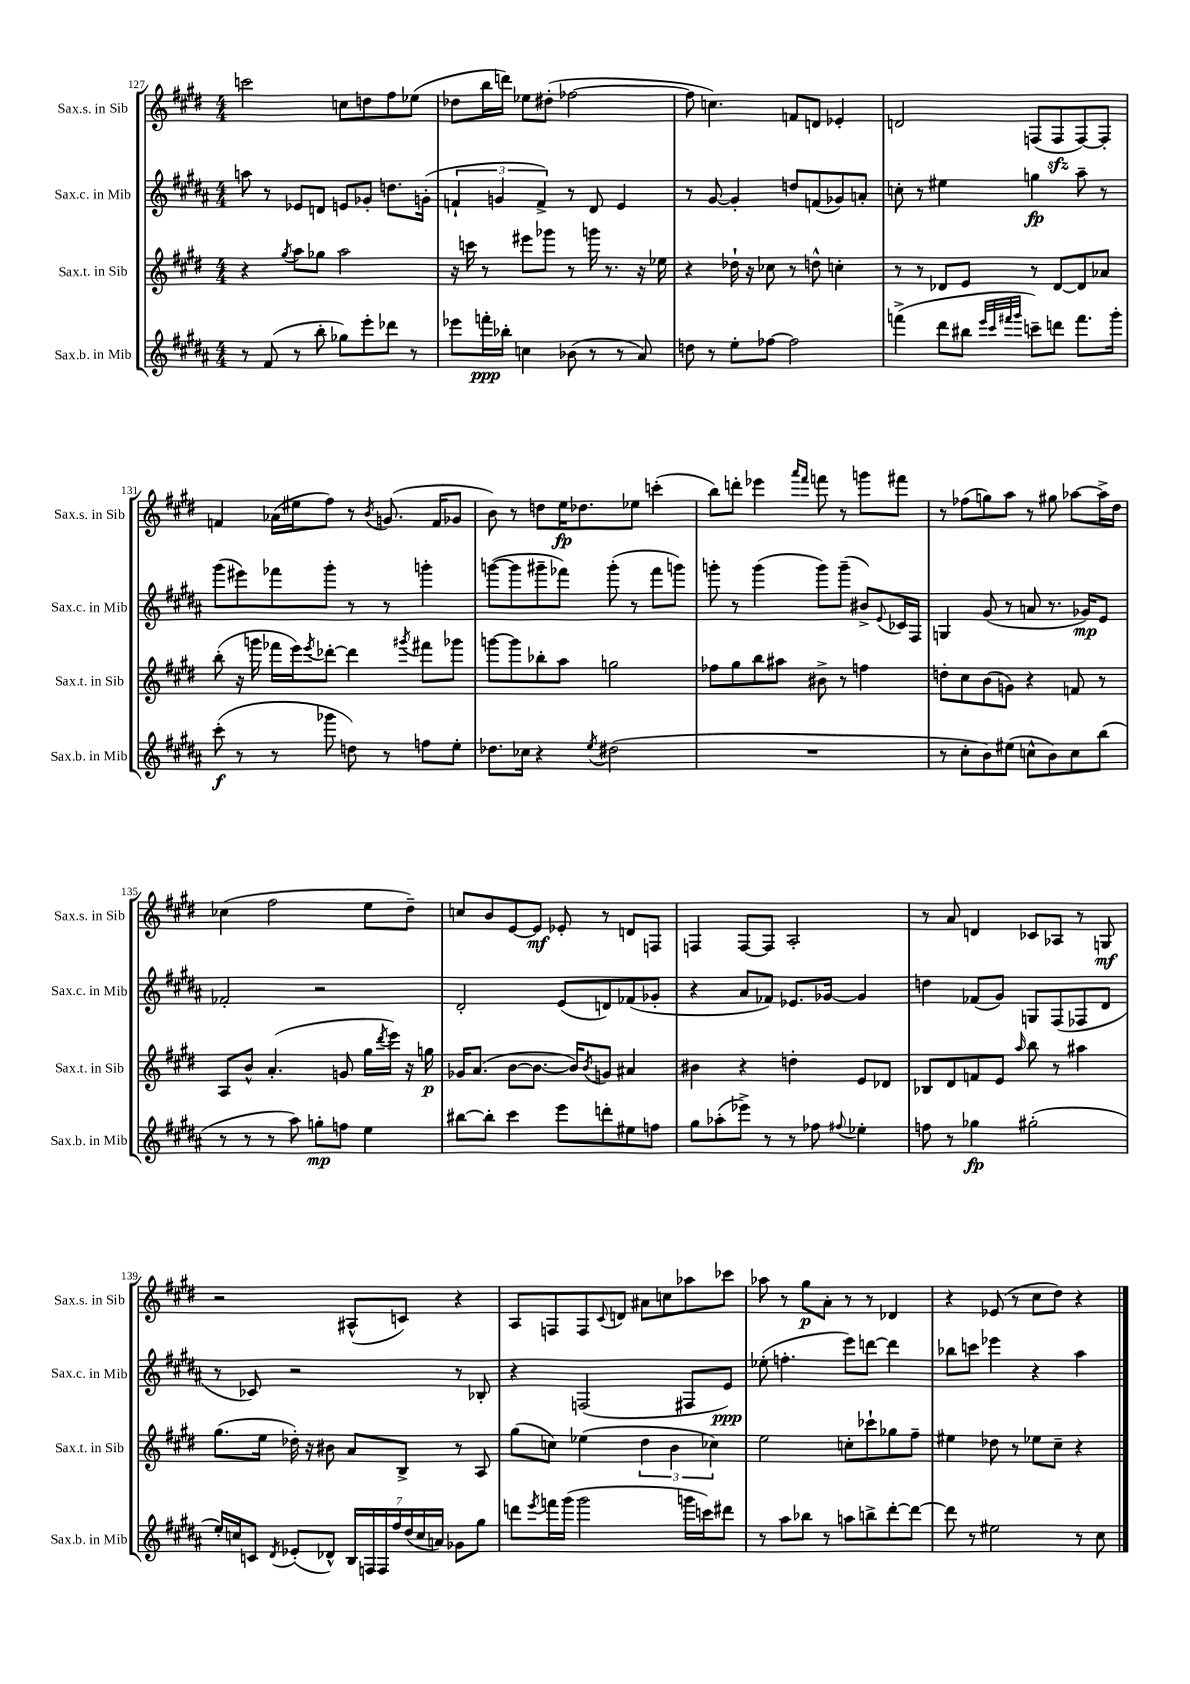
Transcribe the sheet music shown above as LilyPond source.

<<
\new StaffGroup <<
\new Staff = "s0" \with { instrumentName = "Sax.s. in Sib" shortInstrumentName = "Sax.s. in Sib" } {
    \clef treble \key e \major \numericTimeSignature \time 4/4
    c'''2 c''8 d''8 fis''8 ees''8( |
    des''8 b''16 d'''16) ees''8 dis''8-.( fes''2~ |
    fes''8 c''4.) f'8 d'8 ees'4-. |
    d'2 f8( f8\sfz f8~) f8-. |
    f'4 aes'16( eis''16 fis''8) r8 \acciaccatura { b'8 } g'8.( f'16 ges'8 |
    b'8) r8 d''8 e''16\fp des''8. ees''8 c'''4-.( |
    b''8) d'''8-. ees'''4 \grace { a'''16 fis'''16 } f'''8 r8 g'''8 fis'''8 |
    r8 fes''8( g''8) a''8 r8 gis''8 aes''8~ aes''16-> dis''16 |
    ces''4( fis''2 e''8 dis''8--) |
    c''8 b'8 e'8~ e'8\mf ees'8-. r8 d'8 f8 |
    f4 f8~ f8 a2-. |
    r8 a'8 d'4 ces'8 aes8 r8 g8\mf |
    r2 ais8-^( c'8) r4 |
    a8 f8 f8 \appoggiatura { cis'8 } d'8 ais'8 c''8 aes''8 ces'''8 |
    aes''8 r8 gis''8\p a'8-. r8 r8 des'4 |
    r4 ees'8( r8 cis''8 dis''8) r4 \bar "|." |
}
\new Staff = "s1" \with { instrumentName = "Sax.c. in Mib" shortInstrumentName = "Sax.c. in Mib" } {
    \clef treble \key b \major \numericTimeSignature \time 4/4
    a''8 r8 ees'8 d'8 e'8 ges'8-. d''8. g'16-.( |
    \tuplet 3/2 { f'4-! g'4 f'4->) } r8 dis'8 e'4 |
    r8 gis'8~ gis'4-. d''8 f'8( ges'8) a'8-. |
    c''8-. r8 eis''4 g''4\fp ais''8-- r8 |
    gis'''8( eis'''8) fes'''8 gis'''8-. r8 r8 g'''4-. |
    g'''8~( g'''8 gis'''8-- fes'''8) gis'''8-.( r8 fes'''8 g'''8) |
    g'''8-. r8 g'''4( g'''8) g'''8--( bis'8->) \appoggiatura { e'8 } ces'16 fis16 |
    g4 gis'8( r8 a'8 r8. ges'16\mp) e'8 |
    fes'2-. r2 |
    dis'2-. e'8( d'8) fes'8( ges'8-. |
    r4 ais'8 fes'8) ees'8. ges'16~ ges'4 |
    d''4 fes'8( gis'8) g8 fis8( fes8 dis'8 |
    r8 ces'8) r2 r8 bes8-. |
    r4 f2( fis8 e'8\ppp) |
    ees''8-.( f''4.-. e'''8) d'''8~ d'''4 |
    bes''8 c'''8 ees'''4 r4 ais''4 \bar "|." |
}
\new Staff = "s2" \with { instrumentName = "Sax.t. in Sib" shortInstrumentName = "Sax.t. in Sib" } {
    \clef treble \key e \major \numericTimeSignature \time 4/4
    r4 \acciaccatura { gis''8 } a''8 ges''8 a''2 |
    r16 c'''16 r8 eis'''8 ges'''8 r8 g'''16 r8. r16 ees''16 |
    r4 des''16-! r16 ces''8 r8 d''8-^ c''4-. |
    r8 r8 des'8 e'8 r8 des'8~ des'8 aes'8 |
    b''8-.( r16 g'''16 fes'''16 e'''16) \acciaccatura { e'''8 } des'''8~-. des'''4 \acciaccatura { gis'''8 } fis'''8 ges'''8 |
    g'''8~ g'''8 bes''8-. a''8 g''2 |
    fes''8 gis''8 b''8 ais''8 bis'8-> r8 f''4 |
    d''8-. cis''8 b'8( g'8) r4 f'8 r8 |
    a8 b'8-^ a'4.-.( g'8 gis''16 \acciaccatura { dis'''8 } e'''16) r16 g''16\p |
    ges'16 a'8.( b'8~ b'8.~ b'16) \acciaccatura { b'8 } g'8 ais'4 |
    bis'4 r4 d''4-. e'8 des'8 |
    bes8 dis'8 f'8 e'8 \grace { a''16 } b''8 r8 ais''4 |
    gis''8.( e''16 des''16-.) r16 bis'8 a'8 b8-> r8 a8 |
    gis''8( c''8) ees''4( \tuplet 3/2 { dis''4 b'4 ces''4) } |
    e''2 c''8-. ces'''8-! ges''8 fis''8-- |
    eis''4 des''8 r8 ees''8 cis''8-- r4 \bar "|." |
}
\new Staff = "s3" \with { instrumentName = "Sax.b. in Mib" shortInstrumentName = "Sax.b. in Mib" } {
    \clef treble \key b \major \numericTimeSignature \time 4/4
    r8 fis'8( r8 b''8-. ges''8) e'''8-. des'''8 r8 |
    ees'''8 f'''16-.\ppp bes''16-. c''4 bes'8( r8 r8 ais'8) |
    d''8 r8 e''8-. fes''8~ fes''2 |
    f'''4->( dis'''8 bis''8 \grace { e'''32 cis'''32 fis'''32 gis'''32 } c'''8--) d'''8 fis'''8. gis'''16-. |
    cis'''8-.\f( r8 r8 ges'''8 d''8) r8 f''8 e''8-. |
    des''8. ces''16 r4 \acciaccatura { e''8 } dis''2( |
    R1 |
    r8 cis''8-. b'8) eis''8( c''8-^ b'8) c''8 b''8( |
    r8 r8 r8 ais''8) g''8-.\mp f''8 e''4 |
    bis''8~ bis''8-. cis'''4 e'''8 d'''8-. eis''8 f''8 |
    gis''8 aes''8-.( ees'''8->) r8 r8 fes''8 \appoggiatura { fis''8 } ees''4-. |
    f''8 r8 ges''4\fp gis''2-.( |
    e''16-.) c''16 c'8 \acciaccatura { dis'8 } ees'8-.( des'8-^) \tuplet 7/4 { b16 f16 f16 fis''16 dis''16( c''16 a'16) } ges'8 gis''8 |
    d'''8 \acciaccatura { e'''8 } f'''16 gis'''16( gis'''2 g'''16 c'''16) dis'''8 |
    r8 ais''8 bes''8 r8 a''8 b''8-> dis'''8~-. dis'''8~ |
    dis'''8 r8 eis''2 r8 cis''8 \bar "|." |
}
>>
>>
\layout { \context { \Score currentBarNumber = #127 } }
